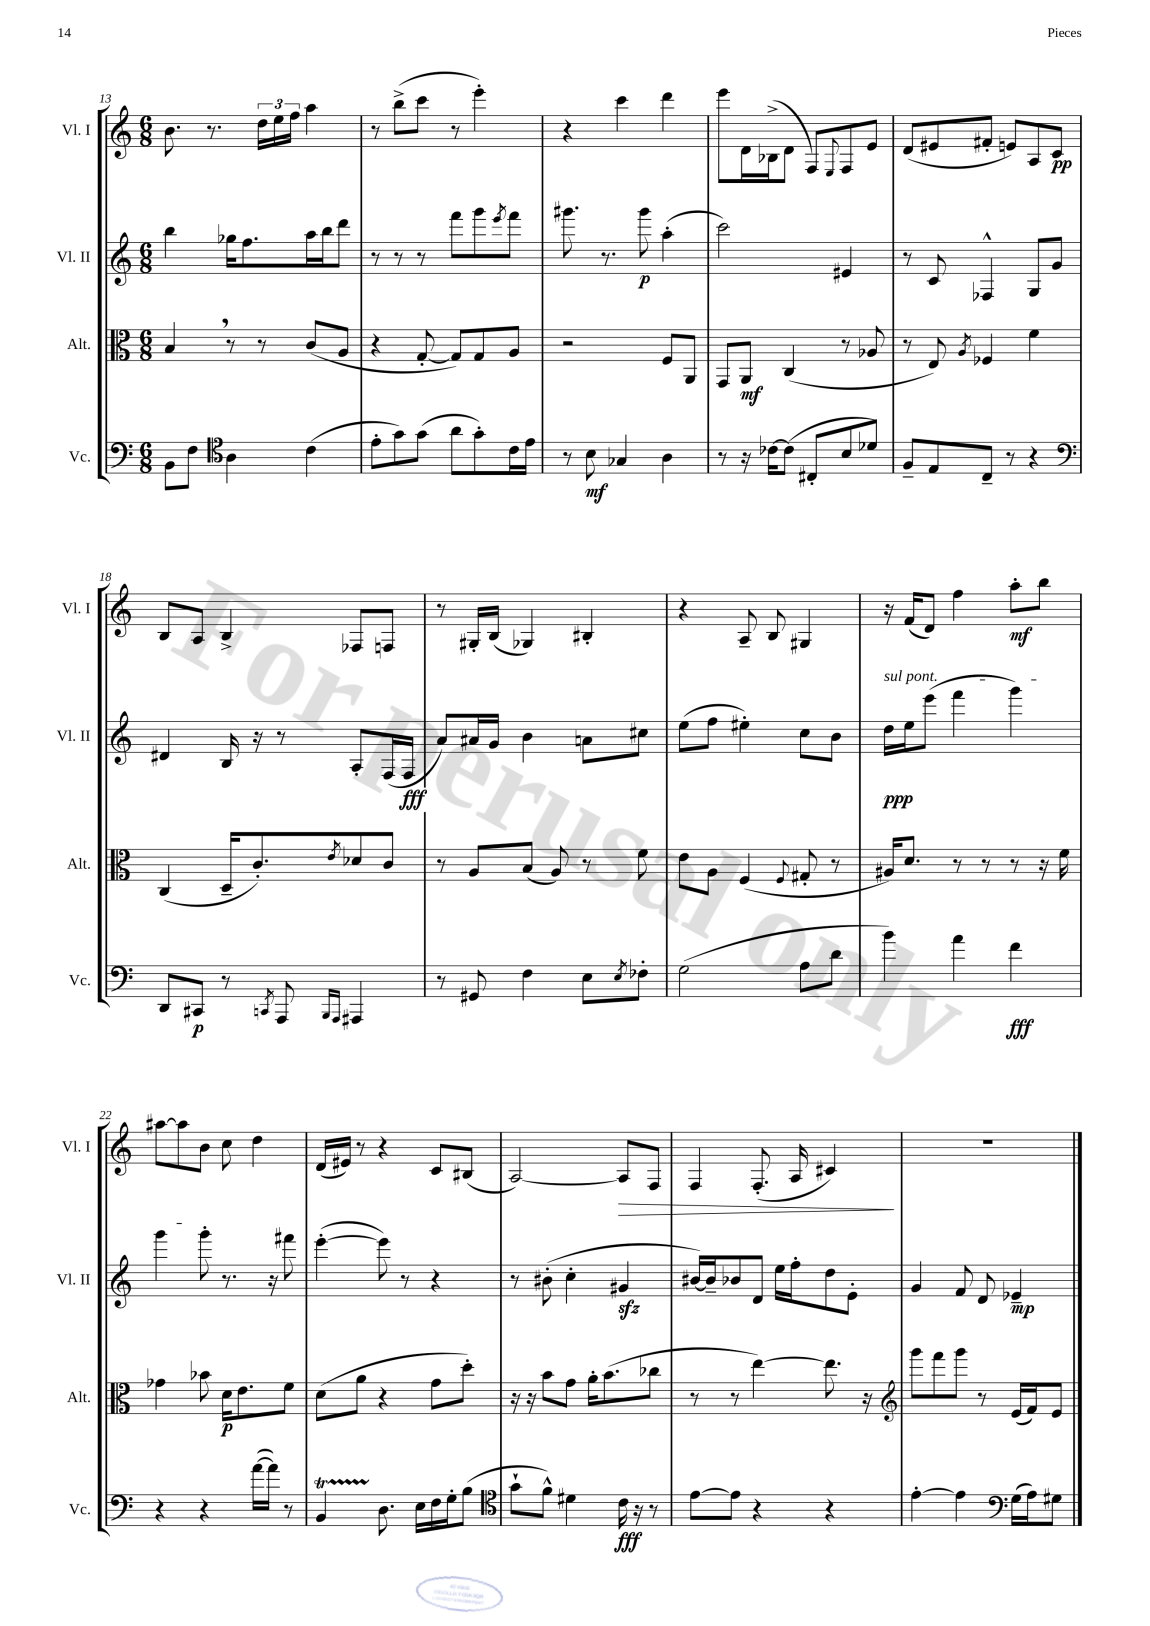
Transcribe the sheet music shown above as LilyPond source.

<<
\new StaffGroup <<
\new Staff = "s0" \with { instrumentName = "Vl. I" shortInstrumentName = "Vl. I" } {
    \clef treble \key c \major \numericTimeSignature \time 6/8
    b'8. r8. \tuplet 3/2 { d''16 e''16 f''16 } a''4 |
    r8 b''8->( c'''8 r8 e'''4-.) |
    r4 c'''4 d'''4 |
    e'''8 d'16 bes16->( d'8 f8) \appoggiatura { e8 } f8 e'8 |
    d'8( eis'8 fis'8-. e'8) a8 c'8\pp |
    b8 a8 b4-> fes8 f8 |
    r8 gis16-. b16( ges4) bis4-. |
    r4 a8-- b8 gis4 |
    r16 f'16( d'8) f''4 a''8-.\mf b''8 |
    ais''8~ ais''8 b'8 c''8 d''4 |
    d'16( eis'16) r8 r4 c'8 bis8( |
    a2~) a8\> f8 |
    f4 f8.-.( a16 cis'4\!) |
    R2. \bar "|." |
}
\new Staff = "s1" \with { instrumentName = "Vl. II" shortInstrumentName = "Vl. II" } {
    \clef treble \key c \major \numericTimeSignature \time 6/8
    b''4 ges''16 f''8. a''16 b''16 d'''8 |
    r8 r8 r8 f'''8 g'''8 \acciaccatura { e'''8 } f'''8 |
    gis'''8. r8. gis'''8\p a''4-.( |
    c'''2) eis'4 |
    r8 c'8 fes4-^ g8 g'8 |
    dis'4 b16 r16 r8 a8-. f16( f16\fff |
    a'8) ais'16 g'16 b'4 a'8 cis''8 |
    e''8( f''8 eis''4-.) c''8 b'8 |
    \once \override TextSpanner.bound-details.left.text = \markup { \italic "sul pont." } d''16\ppp\startTextSpan e''16 e'''8( f'''4 g'''4) |
    g'''4 g'''8-.\stopTextSpan r8. r16 fis'''8 |
    e'''4~-.( e'''8) r8 r4 |
    r8 bis'8-.( c''4-. gis'4\sfz |
    bis'16~) bis'16-- bes'8 d'8 e''16 f''16-. d''8 e'8-. |
    g'4 f'8 d'8 ees'4--\mp \bar "|." |
}
\new Staff = "s2" \with { instrumentName = "Alt." shortInstrumentName = "Alt." } {
    \clef alto \key c \major \numericTimeSignature \time 6/8
    b4 \breathe r8 r8 c'8( a8 |
    r4 g8~-. g8) g8 a8 |
    r2 f8 a,8 |
    g,8 a,8\mf c4( r8 aes8 |
    r8 e8) \acciaccatura { a8 } fes4 f'4 |
    c4( d16-- c'8.-.) \acciaccatura { e'8 } des'8 c'8 |
    r8 a8 b8( a8) r8 f'8 |
    e'8 a8 f4( \appoggiatura { f8 } gis8-. r8 |
    ais16) d'8. r8 r8 r8 r16 f'16 |
    ges'4 bes'8 d'16\p e'8. f'8 |
    d'8( a'8 r4 g'8 d''8-.) |
    r16 r16 b'8 g'8 a'16-. b'8.( ces''8 |
    r8 r8 e''4~) e''8. r16 |
    \clef treble g'''8 f'''8 g'''8 r8 e'16( f'16) e'8 \bar "|." |
}
\new Staff = "s3" \with { instrumentName = "Vc." shortInstrumentName = "Vc." } {
    \clef bass \key c \major \numericTimeSignature \time 6/8
    b,8 f8 \clef tenor a4 c'4( |
    e'8-. g'8) g'8( a'8 g'8-.) c'16 e'16 |
    r8 b8\mf ges4 a4 |
    r8 r16 ces'16~ ces'8( cis8-. b8 des'8) |
    f8-- e8 c8-- r8 r4 |
    \clef bass d,8 cis,8\p r8 \acciaccatura { c,8 } a,,8 \grace { b,,16 a,,16 } ais,,4 |
    r8 gis,8 f4 e8 \acciaccatura { e8 } fes8-. |
    g2( a8 d'8 |
    b'4) a'4 f'4\fff |
    r4 r4 a'16~( a'16) r8 |
    b,4\startTrillSpan d8.\stopTrillSpan e16 f16 g16-. b8( |
    \clef tenor g'8-! f'8-^) dis'4 c'16\fff r16 r8 |
    e'8~ e'8 r4 r4 |
    e'4~-. e'4 \clef bass g16( a16) gis8 \bar "|." |
}
>>
>>
\layout { \context { \Score currentBarNumber = #13 } }
